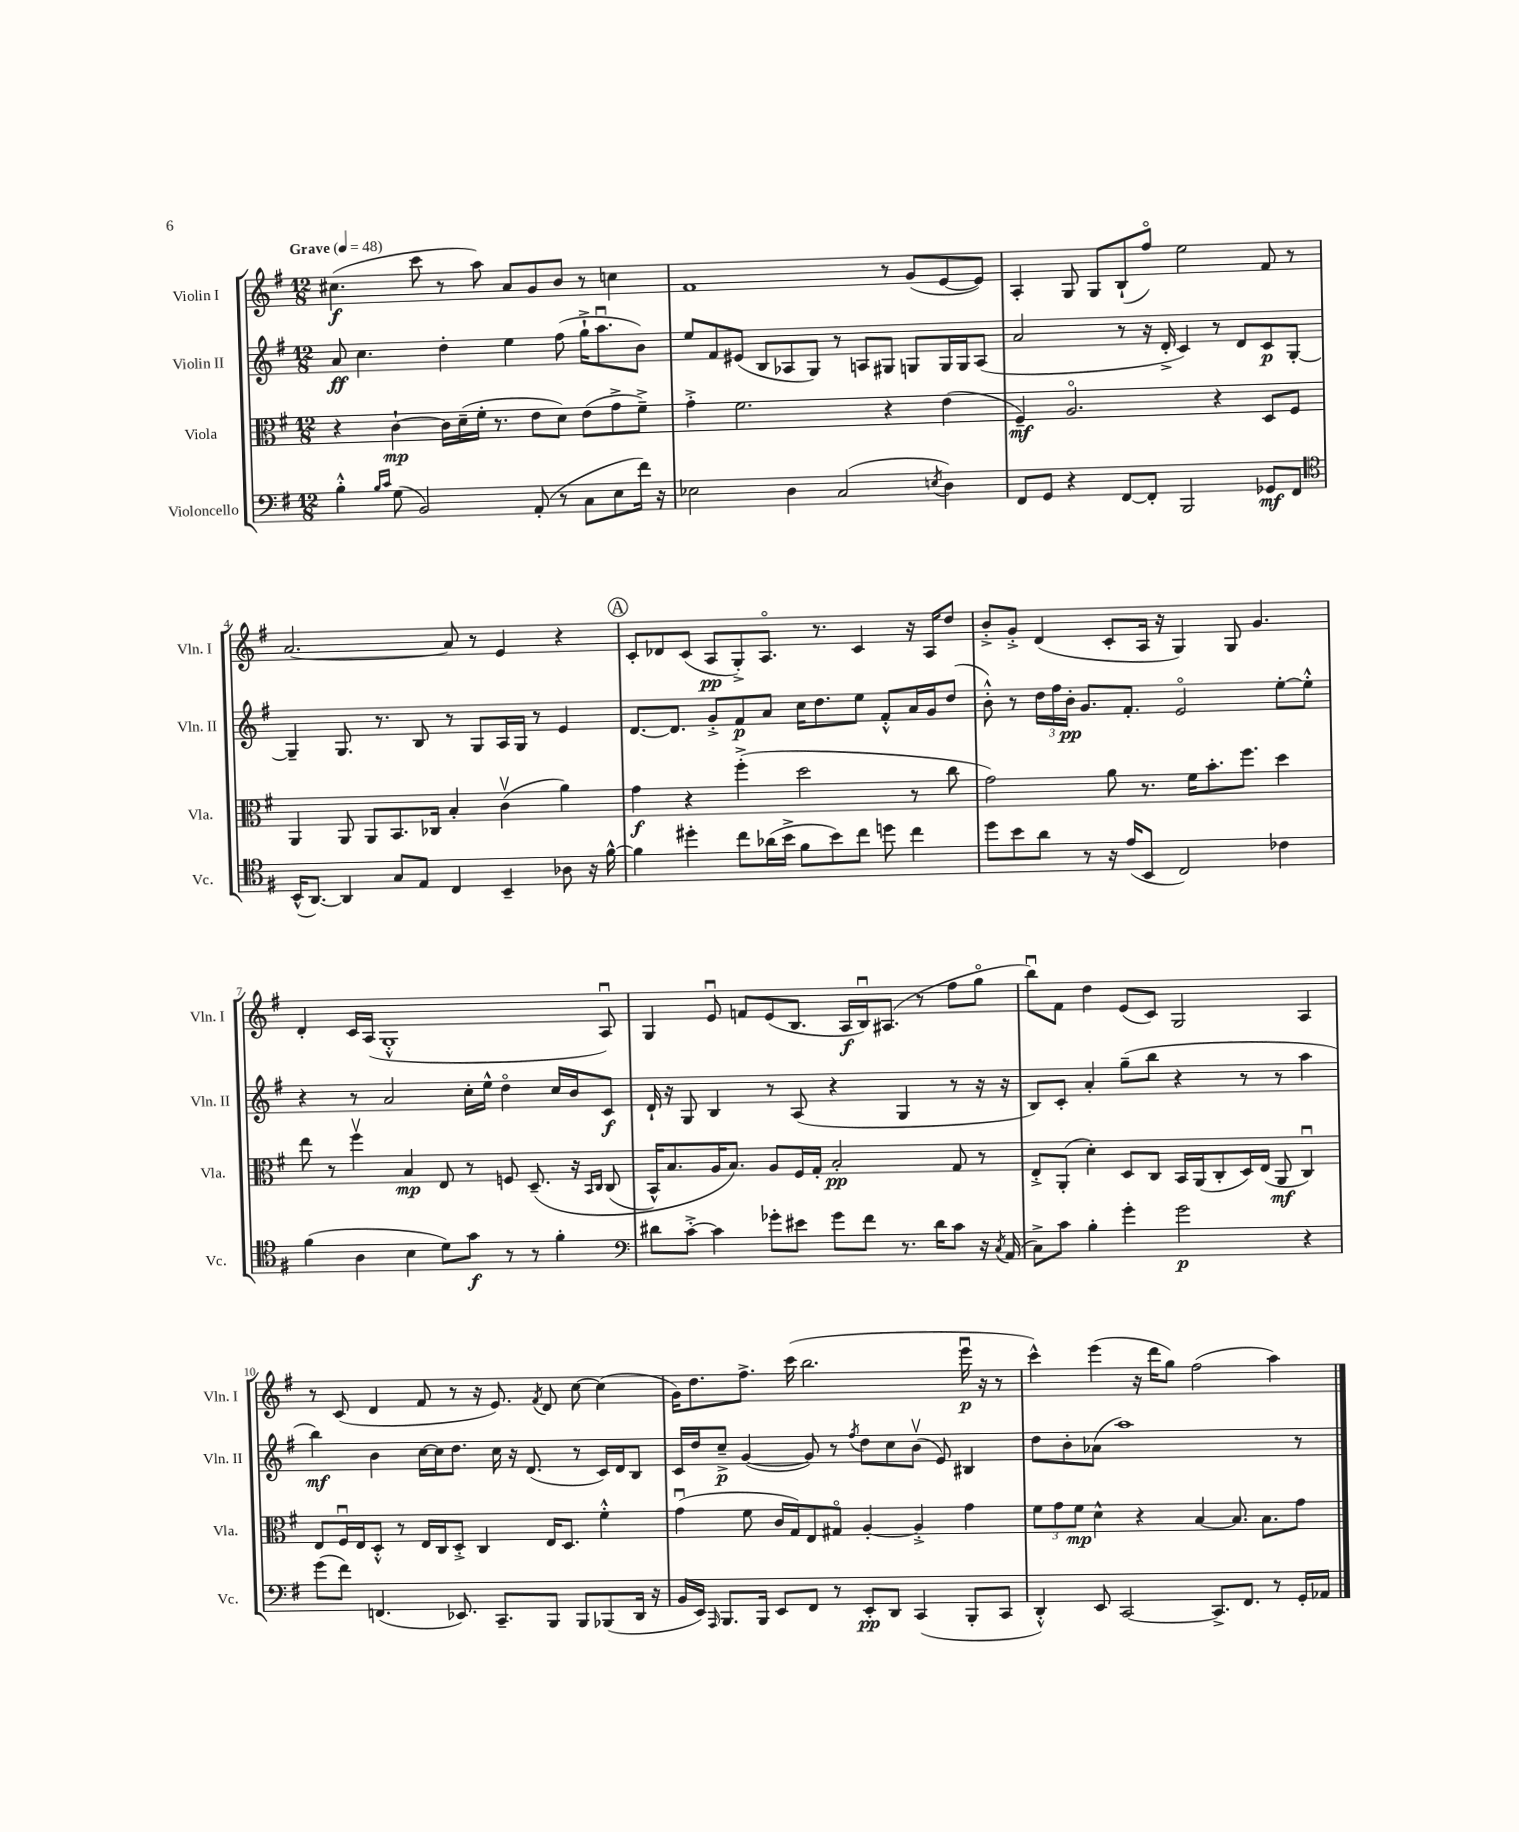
<<
\new StaffGroup <<
\new Staff = "s0" \with { instrumentName = "Violin I" shortInstrumentName = "Vln. I" } {
    \clef treble \key g \major \numericTimeSignature \time 12/8 \tempo "Grave" 4 = 48
    \autoBeamOff cis''4.\f( c'''8 r8 a''8) a'8[ g'8 b'8] r8 c''4 |
    fis'1 r8 g'8[( e'8~ e'8]) |
    a4-. g8 g8[ b8-!( fis''8]\flageolet) e''2 fis'8 r8 |
    a'2.~ a'8 r8 e'4 r4 |
    \mark \markup { \circle "A" } c'8[-. des'8 c'8]( a8[\pp g8-.->) a8.]\flageolet r8. c'4 r16 a16[ d''8] |
    b'8[-.-> g'8]-.-> d'4( c'8[-. a16] r16 g4) g8 g'4. |
    d'4-. c'16[ a16]( g1-.-^ a8\downbow) |
    g4 e'8\downbow f'8[ e'8( b8.] a16[\f b16\downbow) ais8.]( r8 fis''8[ g''8]\flageolet |
    b''8[\downbow) fis'8] d''4 e'8[( c'8]) g2 a4 |
    r8 c'8( d'4 fis'8 r8 r16 e'8.) \acciaccatura { fis'8 } d'8 c''8~ c''4( |
    g'16[) d''8. fis''8.]-> c'''16( b''2. e'''16\downbow\p r16 r8 |
    c'''4-^) e'''4( r16 d'''16[ g''8]) fis''2( a''4) \bar "|." |
}
\new Staff = "s1" \with { instrumentName = "Violin II" shortInstrumentName = "Vln. II" } {
    \clef treble \key g \major \numericTimeSignature \time 12/8
    \autoBeamOff a'8\ff c''4. d''4-. e''4 fis''8( g''16[-!-> a''8.\downbow b'8]) |
    e''8[ fis'8 eis'8]( b8[ aes8 g8]) r8 a8[ gis8] g8[ g16 g16 a8]( |
    a'2 r8 r16 d'16-.-> c'4) r8 d'8[ c'8\p g8]~-. |
    g4-- g8. r8. b8 r8 g8[ a16 g16] r8 e'4 |
    \mark \markup { \circle "A" } d'8.[~ d'8.] g'8[-.-> fis'8\p a'8] c''16[ d''8. e''8] fis'8[-.-^ a'16 g'16 d''8]( |
    b'8-.-^) r8 \tuplet 3/2 { d''16[ fis''16 b'16]-.\pp } g'8.[ fis'8.]-. e'2\flageolet e''8[~-. e''8]-.-^ |
    r4 r8 a'2 c''16[-. e''16]-^ d''4\flageolet c''16[ b'16 c'8]\f |
    d'16-! r16 g8 b4 r8 a8( r4 g4 r8 r16 r16 |
    b8[) c'8]-. a'4-. g''8[--( b''8] r4 r8 r8 a''4 |
    b''4\mf) b'4 c''16[~ c''16 d''8.] c''16 r16 d'8.( r8 c'16[) d'16 b8] |
    c'16[ d''16 c''8]--->\p g'4~( g'8) r8 \acciaccatura { fis''8 } d''8[ c''8 b'8]\upbow( e'8) bis4 |
    d''8[ b'8-. aes'8]( a''1) r8 \bar "|." |
}
\new Staff = "s2" \with { instrumentName = "Viola" shortInstrumentName = "Vla." } {
    \clef alto \key g \major \numericTimeSignature \time 12/8
    \autoBeamOff r4 c'4~-!\mp c'16[ d'16--( fis'16]-. r8. e'8[ d'8]) e'8[( g'8-> fis'8]--->) |
    g'4-.-> fis'2. r4 e'4( |
    fis4--\mf) a2.\flageolet r4 d8[ fis8] |
    a,4 a,8 a,8[ b,8. ces16] b4-. c'4\upbow( a'4) |
    \mark \markup { \circle "A" } g'4\f r4 fis''4-.->( d''2 r8 c''8 |
    g'2) a'8 r8. fis'16[ b'8.-. fis''8.] d''4 |
    e''8 r8 fis''4\upbow b4\mp e8 r8 f8 d8.--\( r16 \grace { b,16[ c16] } c8( |
    b,16[-^) b8. a16 b8.]\) a8[ fis16 g16]-. b2-.\pp g8 r8 |
    e8[-.-> a,8]-.( d'4-.) d8[ c8] b,16[ a,16( c8-. d16) e16]( a,8\mf c4\downbow) |
    e8[ fis16\downbow e16 d8]-.-^ r8 e16[ c16 d8]-.-> c4 e16[ d8.] fis'4-.-^ |
    g'4\downbow( fis'8 c'16[ g16) e8 gis8]\flageolet a4~-. a4-.-> g'4 |
    \tuplet 3/2 { fis'8[ g'8 fis'8]\mp } d'4-^ r4 b4~ b8. b8.[ g'8] \bar "|." |
}
\new Staff = "s3" \with { instrumentName = "Violoncello" shortInstrumentName = "Vc." } {
    \clef bass \key g \major \numericTimeSignature \time 12/8
    \autoBeamOff b4-.-^ \grace { b16[ c'16] } g8( b,2) a,8-.( r8 c8[ e8 fis'16]) r16 |
    ees2 d4 c2( \acciaccatura { e8 } d4) |
    fis,8[ g,8] r4 fis,8[~ fis,8]-. b,,2 ges,8[\mf fis,8] |
    \clef tenor b,16[-^( a,8.]~) a,4 g8[ e8] c4 b,4-- aes8 r16 fis'16~-^ |
    \mark \markup { \circle "A" } fis'4 dis''4-. c''8[ aes'16( b'16]-> fis'8[ b'8) c''8] d''8 c''4 |
    d''8[ b'8 a'8] r8 r16 e'16[( b,8] c2) ces'4 |
    fis'4( a4 b4 d'8[) g'8]\f r8 r8 fis'4-. |
    \clef bass dis'8[ c'8]~-.-> c'4 ges'8[-. eis'8] ges'8[ fis'8] r8. dis'16[ c'8] r16 \acciaccatura { c8 } a,16( |
    c8[->) c'8] b4-. g'4-. g'2\p r4 |
    g'8[( fis'8]) f,4.( ees,8.) c,8.[-- b,,8] b,,8[ bes,,8( d,16] r16 |
    b,16[ e,16]) \grace { a,,16 } b,,8.[ b,,16] e,8[ fis,8] r8 e,8[-.\pp d,8] c,4( b,,8[-. c,8] |
    d,4-.-^) e,8 c,2~ c,8.[-> fis,8.] r8 g,16[-. aes,16] \bar "|." |
}
>>
>>
